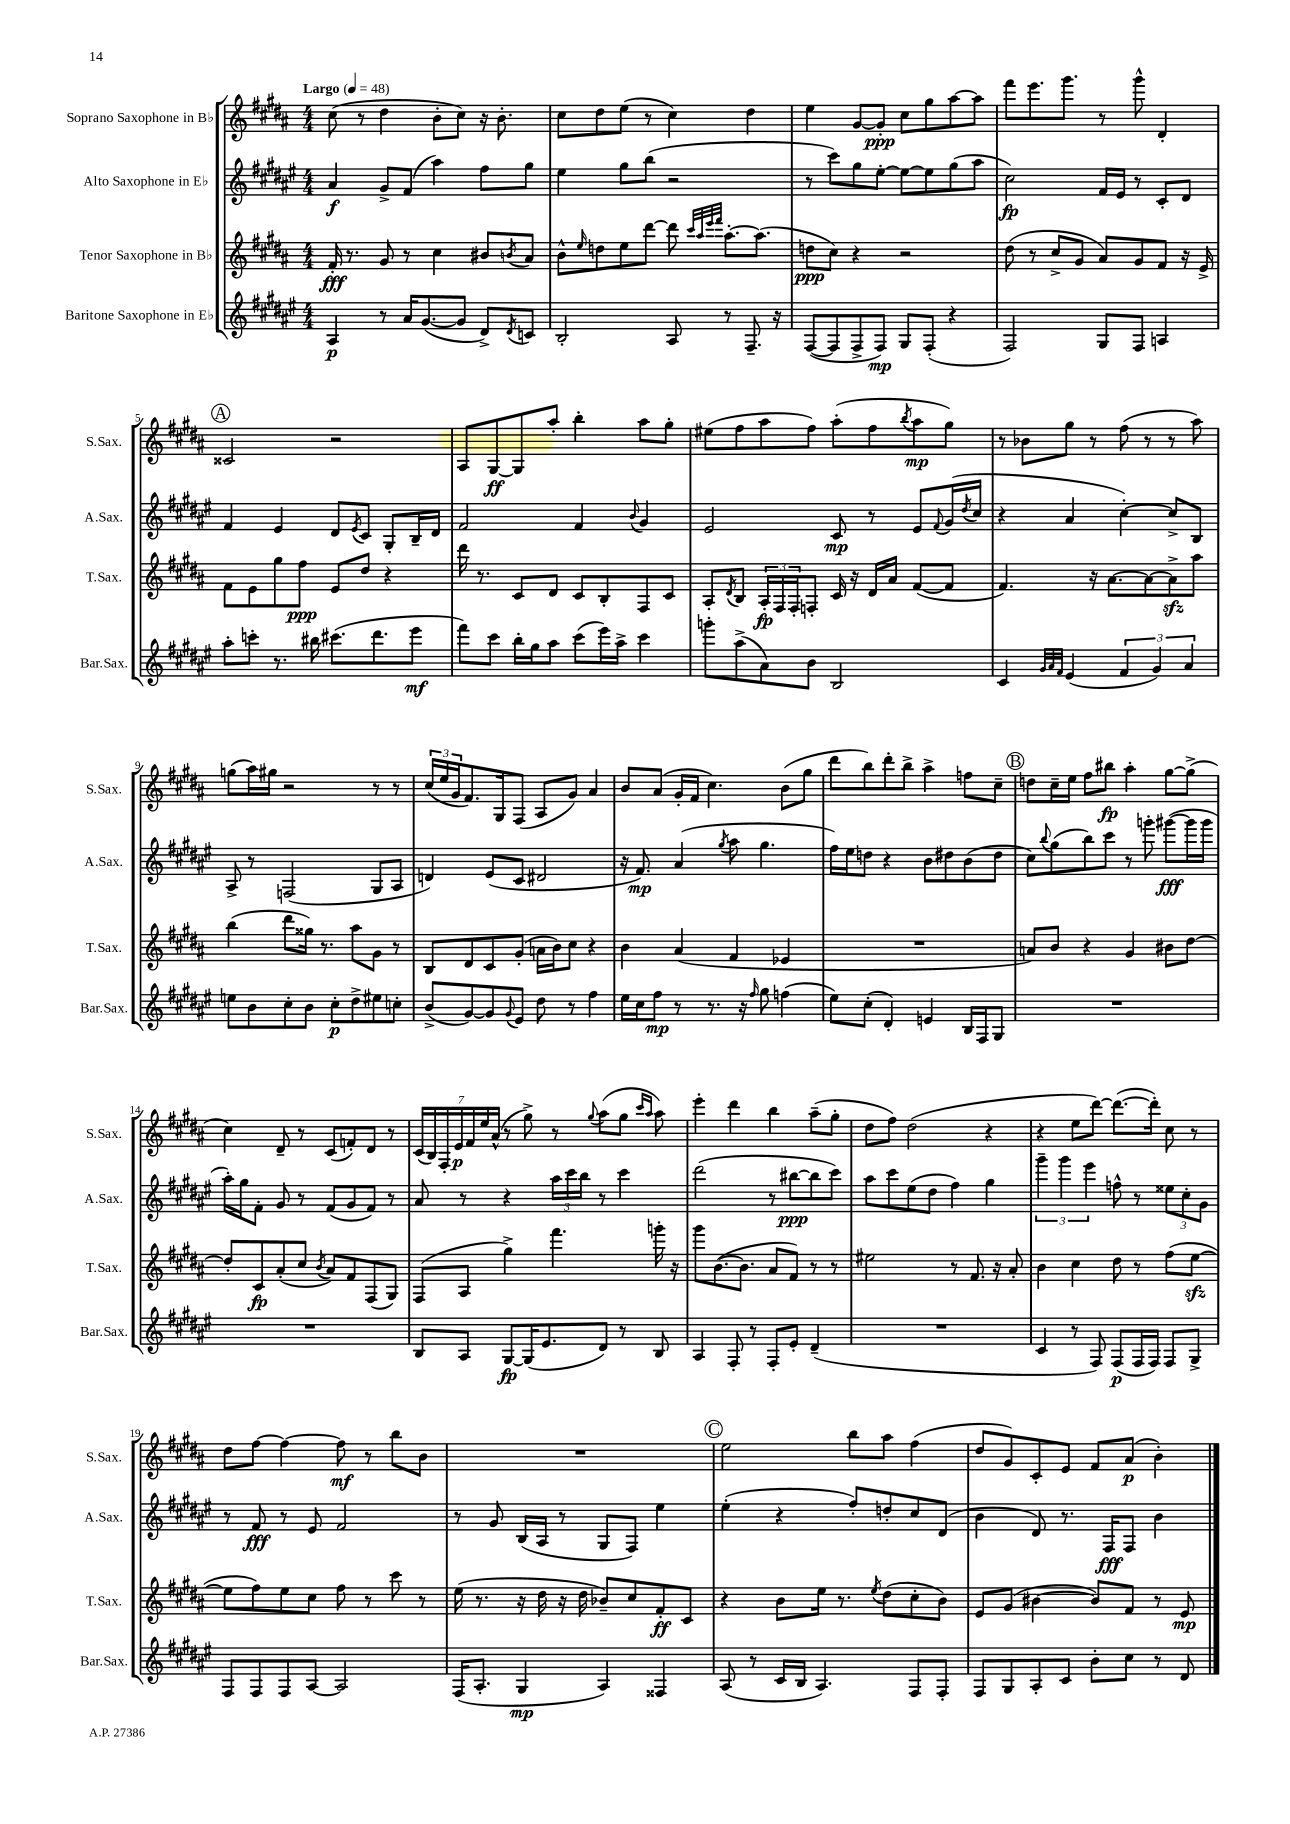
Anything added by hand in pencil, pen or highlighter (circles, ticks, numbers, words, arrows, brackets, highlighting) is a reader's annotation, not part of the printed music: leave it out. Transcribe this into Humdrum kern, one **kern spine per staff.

**kern	**kern	**kern	**kern
*staff4	*staff3	*staff2	*staff1
*clefG2	*clefG2	*clefG2	*clefG2
*k[f#c#g#d#a#e#]	*k[f#c#g#d#a#]	*k[f#c#g#d#a#e#]	*k[f#c#g#d#a#]
*M4/4	*M4/4	*M4/4	*M4/4
*MM48	*MM48	*MM48	*MM48
4A#	16f#'	4a#	(8cc#
.	8.r	.	.
.	.	.	8r
8r	8g#	8g#^	4dd#
16a#	8r	(8f#	.
([8.g#	.	.	.
.	4cc#	4aa#)	8b'
8g#]	.	.	8cc#)
8d#^)	8b#	8ff#	16r
.	.	.	8.b'
8qd#	8qb	.	.
8c	8a#	8gg#	.
=	=	=	=
2B'	8b^^	4ee#	8cc#
.	16qqee	.	.
.	8dd	.	8dd#
.	8ee	8gg#	(8ee
.	[8ddd#	(8bb	8r
8A#	8ddd#]	2r	4cc#)
.	32qqccc#	.	.
.	32qqaa#	.	.
.	32qqeee	.	.
.	32qqfff#	.	.
8r	[8.aa#'	.	.
8.F#~	.	.	4dd#
.	(8.aa#]	.	.
16r	.	.	.
=	=	=	=
([8F#	8dd	8r	4ee
8F#]	8cc#)	8ccc#)	.
8F#^	4r	8gg#	[8g#
8F#)	.	[8ee#'	8g#']
8G#	2r	8ee#_	8cc#
(8F#'	.	8ee#]	8gg#
4r	.	(8gg#	[8aa#
.	.	8aa#	8aa#]
=	=	=	=
2F#)	(8dd#	2cc#)	8fff#
.	8r	.	8.eee
.	8cc#^	.	.
.	.	.	8.ggg#
.	8g#	.	.
8G#	8a#)	16f#	8r
.	.	16e#	.
8F#	8g#	8r	8ggg#^^
4A	8f#	8c#'	4d#'
.	16r	8d#	.
.	16e^	.	.
=	=	=	=
8aa#'	8f#	4f#	2c##
8ccc'	8e	.	.
8.r	8gg#	4e#	.
.	8ff#	.	.
16bb#	.	.	.
(8.ccc#	8e	8d#	2r
.	.	8qe#	.
.	8dd#	8c#	.
8.ddd#	.	.	.
.	4r	8G#'	.
8eee#	.	16B~	.
.	.	16d#	.
=	=	=	=
8fff#)	16ddd#	2f#	8A#
.	8.r	.	.
8ccc#	.	.	[8G#
16bb'	8c#	.	8G#]
16gg#	.	.	.
8aa#	8d#	.	8aa#'
(8ccc#	8c#	4f#	4bb'
16eee#)	8B'	.	.
16aa#^	.	.	.
.	.	8qqb	.
4ccc#	8F#	4g#	8aa#
.	8c#	.	8gg#'
=	=	=	=
8ggg'	8A#'	2e#	(8ee#
.	8qd#	.	.
(8aa#^	8B	.	8ff#
8a#)	24A#'	.	8aa#
.	24F#	.	.
.	24F#'	.	.
8b	8F'	.	8ff#)
2B	16c#	8c#	(8aa#'
.	16r	.	.
.	16d#	8r	8ff#
.	16a#	.	.
.	.	.	8qbb
.	([8f#	8e#	8aa#
.	.	8qqf#	.
.	8f#]	(16g#	8gg#)
.	.	8qdd#	.
.	.	16cc#	.
=	=	=	=
4c#	4.f#)	4r	8r
.	.	.	8b-
32qqg#	.	.	.
32qqa#	.	.	.
32qqf#	.	.	.
(4e#	.	4a#	8gg#
.	16r	.	8r
.	[8.a#	.	.
6f#	.	[4cc#')	(8ff#
.	8a#_	.	8r
6g#)	.	.	.
.	8a#^]	8cc#^]	8r
6a#	.	.	.
.	8aa#	8B	8aa#)
=	=	=	=
8ee	(4bb	8A#^	(8gg
8b	.	8r	16aa#)
.	.	.	16gg#
8cc#'	8ddd#	(2F	2r
8b	16gg##)	.	.
.	8.r	.	.
8cc#'	.	.	.
8dd#^	8aa#	.	.
8ee#	8g#	8G#	8r
8cc'	8r	8A#	8r
=	=	=	=
(8b^	8B	4d)	(24cc#
.	.	.	24ee
.	.	.	24g#
[8g#)	8d#	.	8.f#)
8g#]	8c#	(8e#	.
.	.	.	16G#
8qqg#	.	.	.
8e#	(8g#'	8c#	(8F#
8dd#	16a	2d#	8A#
.	16b)	.	.
8r	8cc#	.	8g#)
4ff#	4r	.	4a#
=	=	=	=
16ee#	4b	16r	8b
16cc#	.	8.f#)	.
8ff#	.	.	(8a#
8r	(4a#	(4a#	16g#'
.	.	.	16f#
8.r	.	.	4.cc#)
.	.	8qgg#	.
.	4f#	8aa#	.
16r	.	.	.
16qqff#	.	.	.
8gg#	.	4.gg#	.
(4ff	4e-	.	(8b
.	.	.	8gg#
=	=	=	=
8ee#)	1r	16ff#)	8ddd#
.	.	16ee#	.
(8cc#'	.	8dd	8bb)
4d#')	.	4r	8ddd#'
.	.	.	8bb^
4e	.	8b	4aa#^
.	.	8dd#	.
16B	.	(8b	8ff
16F#	.	.	.
8G#	.	8dd#	8cc#~
=	=	=	=
1r	8a)	8cc#)	8dd
.	.	8qqbb	.
.	8b	(8gg#	16cc#~
.	.	.	16ee
.	4r	8bb)	8ff#
.	.	8ccc#	8bb#
.	4g#	8r	4aa#'
.	.	8ggg'	.
.	8b#	([8ggg#	[8gg#
.	[8dd#	16ggg#]	(8gg#^]
.	.	16ggg#	.
=	=	=	=
1r	8dd#']	16aa#')	4cc#)
.	.	16gg#	.
.	8c#	8f#'	.
.	(8a#'	8g#	8d#~
.	8cc#	8r	8r
.	8qb	.	.
.	8a#)	(8f#	(8c#
.	8f#	8g#	8f')
.	(8F#	8f#)	8d#
.	8G#)	8r	8r
=	=	=	=
8B	(8F#	8a#	(28c#
.	.	.	28B)
.	.	.	28F#'
.	.	.	28e
8A#	8A#	8r	.
.	.	.	28f#
.	.	.	28ee
.	.	.	(28a#^^
[8G#	4gg#^)	4r	8r
(16G#]	.	.	8gg#^)
8.e#	.	.	.
.	4.fff#	24aa#	8r
.	.	24ccc#	.
.	.	24bb	.
.	.	.	8qqgg#
8d#)	.	8r	(8aa#
8r	.	4ccc#	8gg#
.	.	.	16qqccc#
.	.	.	16qqaa#
8B	16ggg'	.	8aa#)
.	16r	.	.
=	=	=	=
4A#	8ggg#	(2ddd#	4eee'
.	([8.b	.	.
8F#'	.	.	4ddd#
.	8.b]	.	.
8r	.	.	.
8F#'	8a#	8r	4bb
8e#'	8f#)	[8bb#	.
(4d#~	8r	8bb#]	(8aa#~
.	8r	8ccc#)	8gg#'
=	=	=	=
1r	2ee#	8aa#	8dd#
.	.	8ccc#	8ff#)
.	.	(8ee#	(2dd#
.	.	8dd#	.
.	8r	4ff#)	.
.	8.f#	.	.
.	.	4gg#	4r
.	16r	.	.
.	8a#'	.	.
=	=	=	=
4c#	4b	6ggg#~	4r
.	.	6ggg#	.
8r	4cc#	.	8ee
.	.	6eee#	.
8F#)	.	.	[8ddd#)
(8F#	8dd#	8ff^^	(8.ddd#_
16F#	8r	8r	.
16F#)	.	.	16ddd#'])
8F#	(8ff#	12ee##	8cc#
.	.	12cc#'	.
8G#^	[8ee	.	8r
.	.	12g#	.
=	=	=	=
8F#	8ee]	8r	8dd#
8F#	8ff#)	8f#	[8ff#
8F#	8ee	8r	4ff#_
[8A#	8cc#	8e#	.
2A#]	8ff#	2f#	8ff#]
.	8r	.	8r
.	8ccc#	.	8bb
.	8r	.	8b
=	=	=	=
(16F#	(16ee	8r	1r
8.A#'	8.r	.	.
.	.	8g#	.
4G#	16r	(16B	.
.	16dd#	16A#	.
.	16r	8r	.
.	16dd#	.	.
4A#)	8b-~)	8G#	.
.	8cc#	8F#)	.
4F##	8f#'	4ee#	.
.	8c#	.	.
=	=	=	=
(8A#	4r	(4ee#'	2ee
8r	.	.	.
16c#	8b	4r	.
16B	.	.	.
4.A#)	16ee	.	.
.	8.r	.	.
.	.	8ff#')	8bb
.	8qee	.	.
.	(8dd#	8dd'	8aa#
8F#	8cc#'	8cc#	(4ff#
8F#'	8b)	(8d#	.
=	=	=	=
8F#	8e	4b	8dd#
8G#	(8g#	.	8g#)
8A#'	[4b#	8d#)	8c#'
8c#	.	8.r	8e
8b'	8b#])	.	8f#
.	.	16F#	.
8cc#	8f#	8F#	(8a#
8r	8r	4b	4b')
8d#	8e	.	.
==	==	==	==
*-	*-	*-	*-
